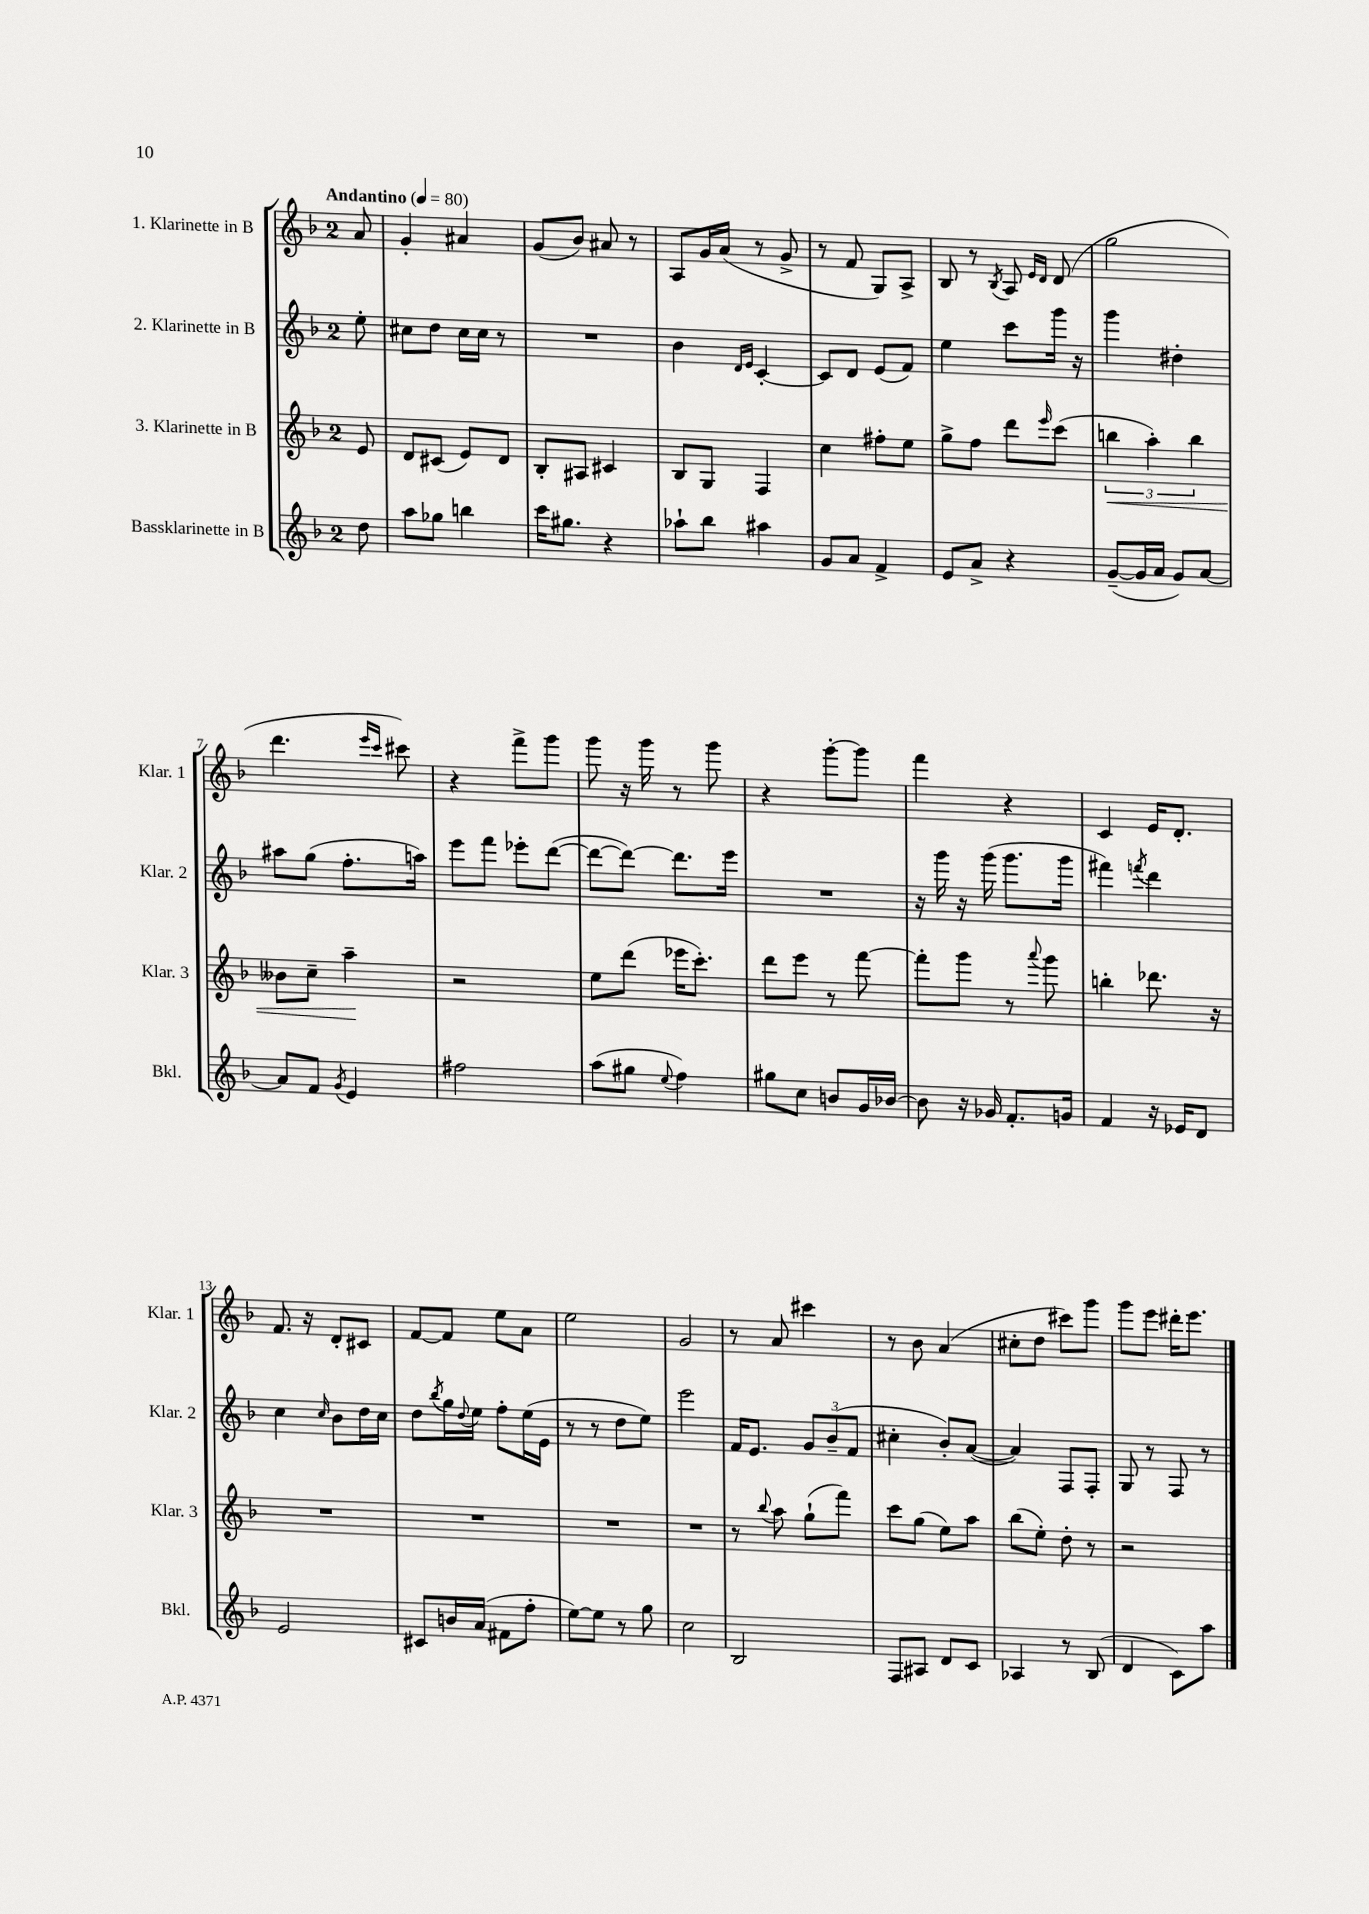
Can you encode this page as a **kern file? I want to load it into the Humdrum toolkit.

**kern	**kern	**dynam	**kern	**kern
*part4	*part3	*part3	*part2	*part1
*staff4	*staff3	*staff3	*staff2	*staff1
*I"Bassklarinette in B	*I"3. Klarinette in B	*	*I"2. Klarinette in B	*I"1. Klarinette in B
*I'Bkl.	*I'Klar. 3	*	*I'Klar. 2	*I'Klar. 1
*clefG2	*clefG2	*	*clefG2	*clefG2
*k[b-]	*k[b-]	*	*k[b-]	*k[b-]
*M2/4	*M2/4	*	*M2/4	*M2/4
*MM80	*MM80	*	*MM80	*MM80
=	=	=	=	=
!	!	!	!	!LO:TX:a:B:t=Andantino
8dd\	8e/	.	8ee'\	8a/
=1	=1	=1	=1	=1
8aa\L	8d/L	.	8cc#X\L	4g'/
8gg-X\J	(8c#X/J	.	8dd\J	.
4bbn\	8e/L)	.	16cc#\LL	4a#X/
.	.	.	16cc#\JJ	.
.	8d/J	.	8r	.
=2	=2	=2	=2	=2
16ccc\KL	8B-'/L	.	2r	(8g/L
8.gg#X\J	.	.	.	.
.	8A#X/J	.	.	8b-/J)
4r	4c#X/	.	.	8a#X/
.	.	.	.	8r
=3	=3	=3	=3	=3
8aa-X`\L	8B-/L	.	4b-\	8A/L
8bb-\J	8G/J	.	.	16g/L
.	.	.	.	(16a/JJ
.	.	.	16qqd/LL	.
.	.	.	16qqe/JJ	.
4aa#X\	4F/	.	[4c'/	8r
.	.	.	.	8g^/
=4	=4	=4	=4	=4
8g/L	4cc\	.	8c/L]	8r
8a/J	.	.	8d/J	8f/
4f^/	8ff#X'\L	.	(8e/L	8G/L)
.	8ee\J	.	8f/J)	8A^/J
=5	=5	=5	=5	=5
8e/L	8gg^\L	.	4ee\	8B-/
8a^/J	8ff\J	.	.	8r
.	.	.	.	8qB-/
4r	8ddd\L	.	8ccc\L	8A/
.	.	.	.	16qqe/LL
.	16qqeee/	.	.	16qqd/JJ
.	(8ccc\J	.	16ggg\Jk	(8d/
.	.	.	16r	.
=6	=6	=6	=6	=6
!	!	!LO:HP:b	!	!
([8g~/L	6bbn\	<	4ggg\	2gg\
16g/L]	.	.	.	.
.	6aa'\)	.	.	.
16a/JJ	.	.	.	.
8g/L)	.	.	4dd#X'\	.
.	6bb\	.	.	.
[8a/J	.	.	.	.
!!LO:LB:g=z
=7	=7	=7	=7	=7
8a/L]	8b--X\L	.	8aa#X\L	4.ddd\
8f/J	8cc~\J	.	(8gg\J	.
8qg/	.	.	.	.
4e/	4aa~\	.	8.ff'\L	.
.	.	.	.	16qqeee/LL
.	.	.	.	16qqccc/JJ
.	.	.	.	8ccc#X\)
.	.	.	16aan\Jk)	.
.	.	[	.	.
=8	=8	=8	=8	=8
2ff#X\	2r	.	8eee\L	4r
.	.	.	8fff\J	.
.	.	.	8eee-X'\L	8fff^\L
.	.	.	([8ddd\J	8ggg\J
=9	=9	=9	=9	=9
(8aa\L	8ee\L	.	8ddd\L_	8ggg\
8gg#X\J	(8ddd\J	.	8ddd\J_)	16r
.	.	.	.	16ggg\
8qqee/	.	.	.	.
4ff\)	16eee-X\KL	.	8.ddd\L]	8r
.	8.ccc'\J)	.	.	.
.	.	.	.	8ggg\
.	.	.	16eee\Jk	.
=10	=10	=10	=10	=10
8gg#X\L	8ddd\L	.	2r	4r
8cc\J	8eee\J	.	.	.
8bn/L	8r	.	.	[8ggg'\L
16g/L	[8fff\	.	.	8ggg\J]
[16b-X/JJ	.	.	.	.
=11	=11	=11	=11	=11
8b-\]	8fff'\L]	.	16r	4fff\
.	.	.	16ggg\	.
16r	8ggg\J	.	16r	.
16g-X/	.	.	(16ggg\	.
8.f'/L	8r	.	8.ggg\L	4r
.	8qqaaa/	.	.	.
.	8ggg\	.	.	.
16gn/Jk	.	.	16ggg\Jk	.
=12	=12	=12	=12	=12
4f/	4bbn'\	.	4fff#X\)	4c/
.	.	.	8qfffn/	.
16r	8.ddd-X\	.	4ddd\	16e/KL
16e-X/KL	.	.	.	8.d'/J
8d/J	.	.	.	.
.	16r	.	.	.
!!LO:LB:g=z
=13	=13	=13	=13	=13
2e/	2r	.	4cc\	8.f/
.	.	.	.	16r
.	.	.	16qqcc/	.
.	.	.	8b-\L	8d'/L
.	.	.	16dd\L	8c#X/J
.	.	.	16cc\JJ	.
=14	=14	=14	=14	=14
8c#X/L	2r	.	8dd\L	[8f/L
.	.	.	8qbb-/	.
16bn/L	.	.	16gg\L	8f/J]
.	.	.	8qqdd/	.
(16a/JJ	.	.	16ee\JJ	.
8f#X\L	.	.	8ff'\L	8ee\L
8ff'\J	.	.	(16ee\L	8a\J
.	.	.	16e\JJ	.
=15	=15	=15	=15	=15
[8ee\L)	2r	.	8r	2ee\
8ee\J]	.	.	8r	.
8r	.	.	8dd\L	.
8gg\	.	.	8ee\J)	.
=16	=16	=16	=16	=16
2cc\	2r	.	2eee\	2g/
=17	=17	=17	=17	=17
2B-/	8r	.	16f/KL	8r
.	.	.	8.e/J	.
.	8qqbb-/	.	.	.
.	8aa\	.	.	8a/
.	(8gg`\L	.	12g/L	4ccc#X\
.	.	.	(12b-~/	.
.	8fff\J)	.	.	.
.	.	.	12f/J	.
=18	=18	=18	=18	=18
8F/L	8ccc\L	.	4cc#X'\	8r
8A#X/J	(8gg\J	.	.	8b-\
8d/L	8ee\L)	.	8b-'/L)	(4a/
8c/J	8aa\J	.	([8a/J	.
=19	=19	=19	=19	=19
4A-X/	(8bb-\L	.	4a/])	8cc#X'\L
.	8ee'\J)	.	.	8dd\J
8r	8dd'\	.	8F/L	8ccc#X\L)
(8B-/	8r	.	8F'/J	8ggg\J
=20	=20	=20	=20	=20
4d/	2r	.	8G/	8ggg\L
.	.	.	8r	8eee\J
8c\L)	.	.	8F/	16ddd#X'\KL
.	.	.	.	8.eee\J
8aa\J	.	.	8r	.
==	==	==	==	==
*-	*-	*-	*-	*-
